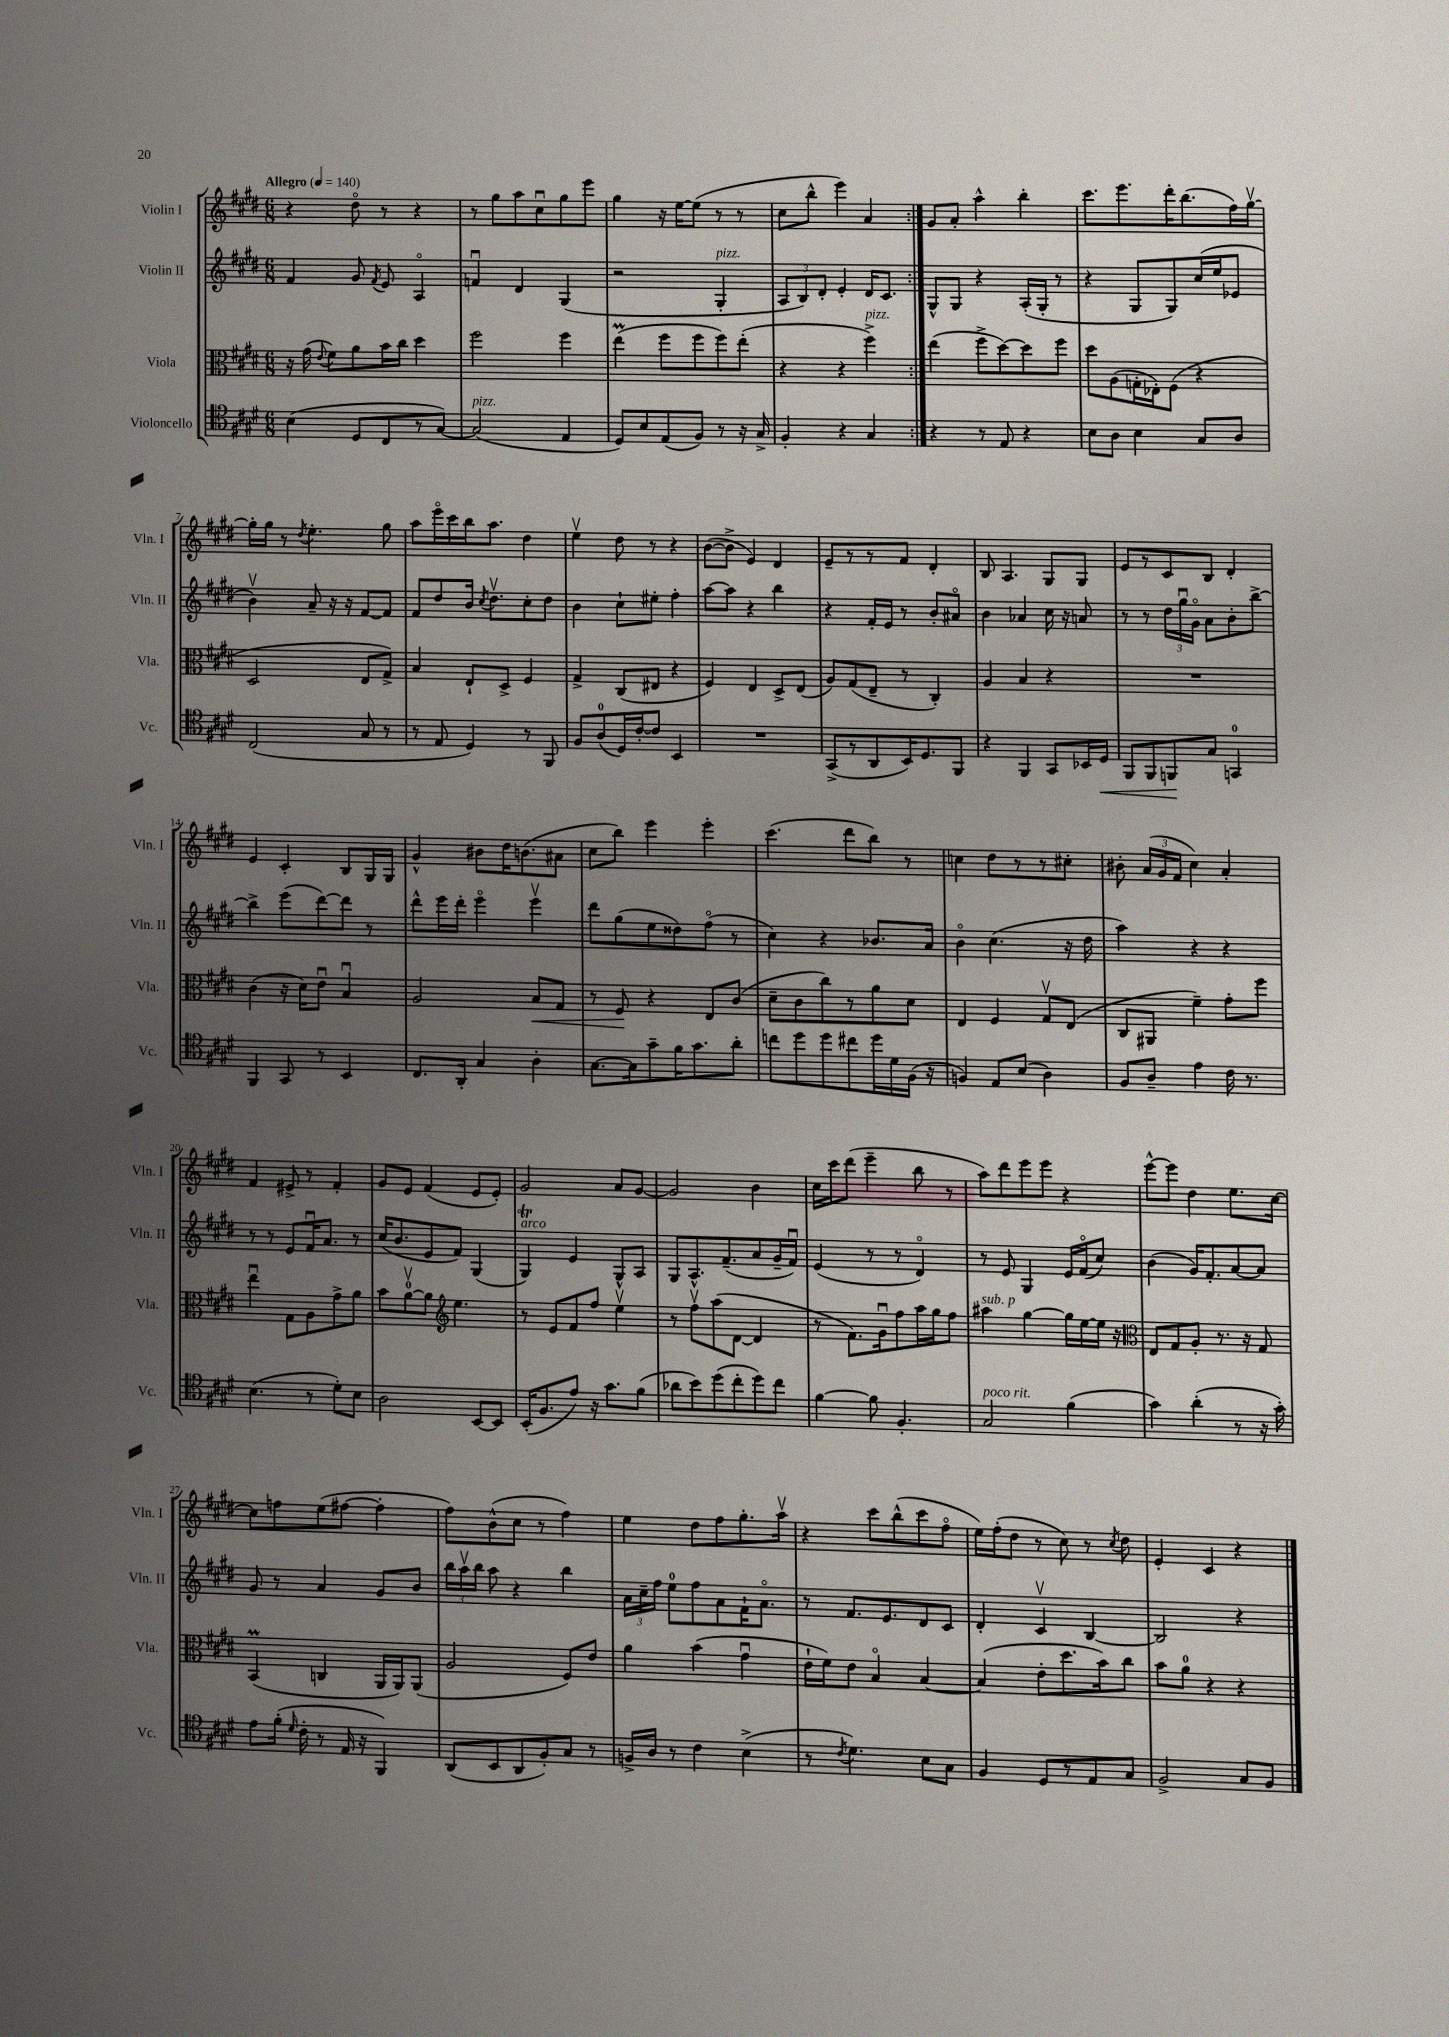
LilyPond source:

<<
\new StaffGroup <<
\new Staff = "s0" \with { instrumentName = "Violin I" shortInstrumentName = "Vln. I" } {
    \clef treble \key e \major \numericTimeSignature \time 6/8 \tempo "Allegro" 4 = 140
    \autoBeamOff \repeat volta 2 { r4 dis''8\flageolet r8 r4 |
    r8 gis''8[ a''8 cis''8\downbow gis''8 e'''8] |
    gis''4 r16 e''16[~ e''8]( r8 r8 |
    cis''8[ b''8]-^ e'''4) a'4 | }
    gis'8[ a'8]-. a''4-^ b''4-. |
    cis'''8.[ e'''8. dis'''16-. b''8.( fis''16) gis''16]~\upbow |
    gis''16[-. gis''16] r8 \acciaccatura { dis''8 } e''4.-. gis''8 |
    a''8[ e'''16\flageolet cis'''16 b''16 a''8.] dis''4 |
    e''4\upbow dis''8 r8 r4 |
    b'8[~( b'8]-> e'4) dis'4 |
    e'8[-- r8 r8 fis'8] dis'4-. |
    b8 a4. gis8[ gis8] |
    e'8[ r8 cis'8 b8] dis'4-. |
    e'4 cis'4-. b8[ gis16 gis16] |
    gis'4-^ bis'8[ dis''16 b'8.( ais'8] |
    cis''8[ b''8]) e'''4 e'''4-. |
    cis'''4.( dis'''8[ b''8]) r8 |
    c''4 dis''8[ r8 r8 cis''8]-. |
    bis'8-. \tuplet 3/2 { a'16[( gis'16 fis'16] } cis''4) a'4-. |
    fis'4 eis'8-> r8 fis'4-. |
    gis'8[ e'8] fis'4( e'8[ e'8]-.) |
    gis'2 a'8[ gis'8]~ |
    gis'2 b'4 |
    cis''16[ cis'''16 dis'''8]( e'''4-- b''8 r8 |
    a''8[) dis'''8 e'''8 e'''8] r4 |
    e'''8[~-^ e'''8] dis''4 e''8.[ cis''16]~ |
    cis''8[ f''8 e''8( fis''8]~ fis''4-. |
    fis''8[) b'8-^( cis''8] r8 fis''4) |
    e''4 dis''8[ fis''8 gis''8.-. a''16]\upbow |
    r4 cis'''8[ b''8-^( cis'''8 fis''8]\flageolet |
    e''16[) fis''16-.( dis''8] r8 cis''8) r8 \acciaccatura { cis''8 } dis''8 |
    e'4-. cis'4 r4 \bar "|." |
}
\new Staff = "s1" \with { instrumentName = "Violin II" shortInstrumentName = "Vln. II" } {
    \clef treble \key e \major \numericTimeSignature \time 6/8
    \autoBeamOff \repeat volta 2 { fis'4 gis'8 \acciaccatura { fis'8 } e'8 a4\flageolet |
    f'4\downbow dis'4 gis4( |
    r2 gis4-.^\markup { \italic "pizz." } |
    \tuplet 3/2 { a8[ b8) dis'8]-. } e'4-. dis'16[ cis'8.] | }
    gis8[-^ gis8] r4 a16[-.( gis16]-. r8 |
    r4 gis8[ gis8) cis''16( e''16 ees'8] |
    b'4\upbow) a'8-- r16 r16 fis'8[~ fis'8] |
    fis'8[ dis''8 b'16] \acciaccatura { cis''8 } dis''8.[\upbow cis''8-. dis''8] |
    b'4 cis''8[-! eis''8]-. fis''4-. |
    a''8[~ a''8] r4 b''4 |
    r4 fis'16[-. e'16] r8 b'8[-. ais'8]\flageolet |
    b'4 aes'4 cis''16 r16 a'8 |
    r8 r8 \tuplet 3/2 { dis''16[ gis''16\downbow gis'16]\flageolet } a'8[ b'8-. b''8]~-> |
    b''4-> e'''8[( dis'''8~) dis'''8] r8 |
    dis'''8[-^ e'''16 dis'''16]-. e'''4\flageolet e'''4\upbow |
    dis'''8[ gis''8( e''8 disis''8) fis''8]\flageolet( r8 |
    cis''4) r4 bes'8.[ a'16] |
    b'4\flageolet cis''4.( r16 dis''16 |
    a''4) r4 r4 |
    r8 r8 e'8[ fis'16\downbow a'8.] r8 |
    cis''16[( b'8. e'8 fis'8]) gis4( |
    gis4\trill^\markup { \italic "arco" }) e'4 gis8[-^ a8] |
    gis8[ a8.-^ fis'8.--( a'8 gis'16-- fis'16]\downbow) |
    e'4( r8 r8 dis'4\flageolet) |
    r8 e'8 gis4 e'16[ fis'16\flageolet( cis''8]) |
    b'4( gis'16[) fis'8.-. a'8~ a'8] |
    gis'8 r8 a'4 gis'8[ b'8] |
    \tuplet 3/2 { b''16[ a''16\upbow b''16] } a''8 r4 b''4 |
    \tuplet 3/2 { a'16[ cis''16-- fis''16] } e''8[-0 fis''8 a'8 fis'16-! a'8.]\flageolet |
    r8 fis'8.[ e'8. dis'8 cis'8] |
    dis'4-. cis'4\upbow b4~ |
    b2 r4 \bar "|." |
}
\new Staff = "s2" \with { instrumentName = "Viola" shortInstrumentName = "Vla." } {
    \clef alto \key e \major \numericTimeSignature \time 6/8
    \autoBeamOff \repeat volta 2 { r16 gis'16( \appoggiatura { e'8 } fis'8[) a'8 b'16 cis''16] dis''4 |
    fis''2 fis''4 |
    e''4\prall( fis''8[ fis''8 fis''8) e''8]-.( |
    r4 r4 fis''4->^\markup { \italic "pizz." }) | }
    e''4( fis''8[-> dis''8~) dis''8 fis''8] |
    dis''8[ a8( g16-. ees16-.) fis8]( r4 |
    dis2 e8[ gis8]->) |
    b4 e8[-! dis8]-> fis4 |
    gis4-> cis8[( eis8] r4 |
    fis4) e4 dis8[-> e8]( |
    a8[) gis8( e8]-- r8 cis4-.) |
    a4 b4 r4 |
    R2. |
    cis'4( r16 dis'16[) e'8]\downbow b4\downbow |
    a2 b8[\< gis8] |
    r8 fis8\! r4 e8[ cis'8]( |
    dis'8[-- cis'8 cis''8) r8 a'8 dis'8] |
    e4 fis4 gis8[\upbow e8]( |
    cis8[ ais,8] fis'4--) gis'8[-. fis''8] |
    e''4\downbow gis8[ a8 gis'8-> a'8] |
    b'8[ a'8-0~\upbow a'8] \clef treble e''4. |
    r8 e'8[ fis'8 fis''8] e''4\upbow |
    r8 fis''8[\upbow a''8( dis'8]~ dis'4 |
    r8 fis'8.[) gis'16\downbow fis''8 a''16 gis''16 fis''8] |
    ais''4^\markup { \italic "sub. p" } gis''4~ gis''16[ e''16~ e''16] r16 |
    \clef alto e8[ gis8 a8]-. r8. r16 gis8 |
    b,4\prall( c4 a,16[ a,16) a,8]( |
    a2 fis8[) e'8] |
    a'4 b'4( gis'4\downbow |
    e'16[-! fis'16) e'8] b4\flageolet b4~ |
    b4( e'8[-. dis''8. b'16) cis''8] |
    b'8[ a'8]-0 r4 r4 \bar "|." |
}
\new Staff = "s3" \with { instrumentName = "Violoncello" shortInstrumentName = "Vc." } {
    \clef tenor \key e \major \numericTimeSignature \time 6/8
    \autoBeamOff \repeat volta 2 { b4( dis8[ cis8 r8 gis8]~) |
    gis2^\markup { \italic "pizz." }( e4 |
    dis8[) b8 e8( fis8]) r8 r16 gis16-> |
    fis4-. r4 gis4 | }
    r4 r8 e8 r4 |
    b8[ a8] b4 gis8[ a8] |
    cis2( gis8 r8 |
    r8 e8 dis4) r8 fis,8 |
    fis8[ a8-0( dis16) cis'16~-. cis'8] b,4 |
    R2. |
    gis,8[->( r8 a,8 b,16) dis8. fis,8] |
    r4 fis,4 gis,8[ bes,16 dis16]\< |
    fis,8[ fis,8 f,8\! gis8] g,4-0 |
    fis,4 gis,8 r8 b,4 |
    cis8.[ a,16]-. gis4 a4-. |
    gis8.[~ gis16 gis'8-- fis'16 gis'8. a'8]-. |
    c''8[ dis''8 dis''8 cis''8 dis''16 dis'16 fis16]( r16 |
    f4) e8[ b8]( a4) |
    fis8[ a8]-- e'4 cis'16 r8. |
    b4.( r8 dis'8[-.) b8] |
    a2 b,8[~ b,8] |
    b,16[-.( fis8. e'8]) r16 gis'8.[ fis'8]( |
    aes'8[ b'8) dis''8( cis''8-. dis''8) cis''8] |
    fis'4~ fis'8 fis4.-. |
    gis2^\markup { \italic "poco rit." } fis'4( |
    gis'4) a'4-.( r8 r16 gis'16-.) |
    e'8[ fis'16]-.( \grace { dis'16 } cis'16-. r8 e16 r16 fis,4) |
    a,8[( b,8 a,8 fis8-.) gis8] r8 |
    f16[-> a16] r8 cis'4 b4->( |
    r8 \acciaccatura { cis'8 } dis'4.) b8[ gis8] |
    fis4 dis8[ r8 e8 gis8] |
    fis2-> gis8[ fis8] \bar "|." |
}
>>
>>
